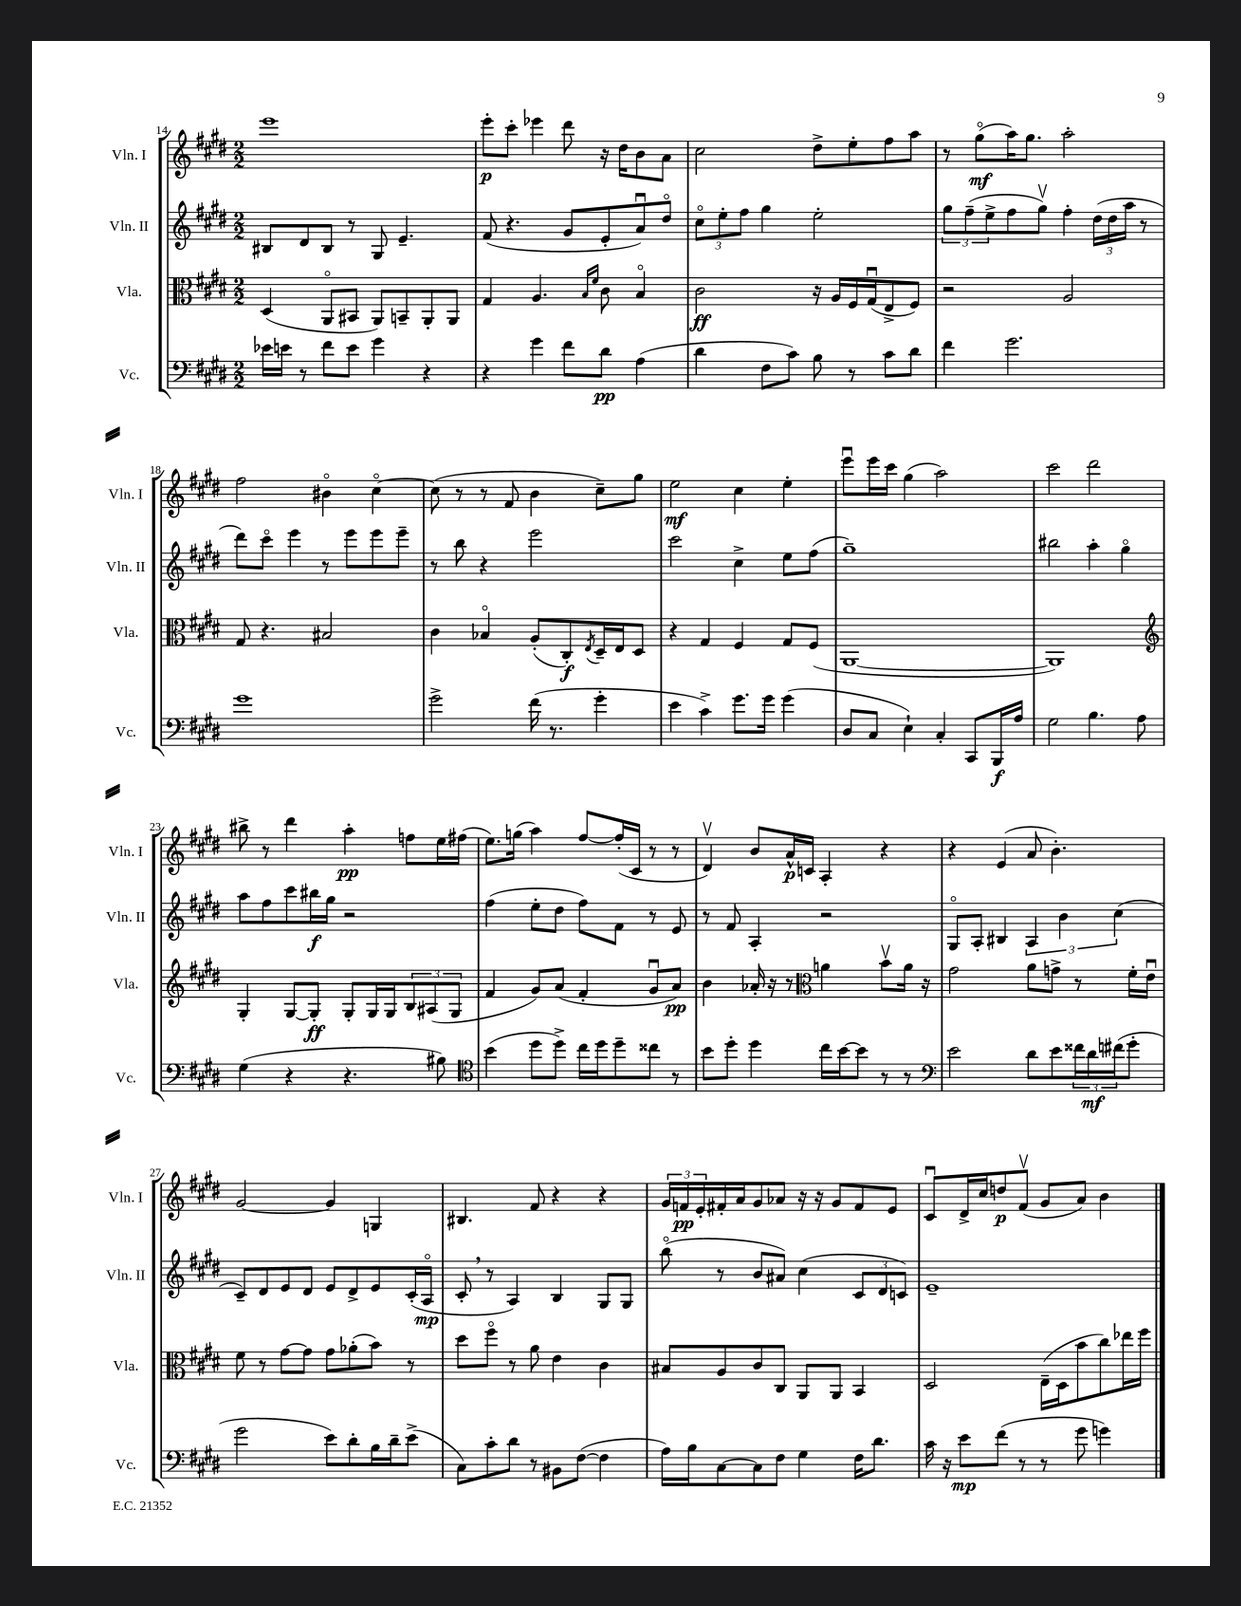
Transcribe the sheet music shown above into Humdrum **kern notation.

**kern	**dynam	**kern	**dynam	**kern	**dynam	**kern	**dynam
*part4	*part4	*part3	*part3	*part2	*part2	*part1	*part1
*staff4	*staff4	*staff3	*staff3	*staff2	*staff2	*staff1	*staff1
*I"Vc.	*	*I"Vla.	*	*I"Vln. II	*	*I"Vln. I	*
*I'Vc.	*	*I'Vla.	*	*I'Vln. II	*	*I'Vln. I	*
*clefF4	*	*clefC3	*	*clefG2	*	*clefG2	*
*k[f#c#g#d#]	*	*k[f#c#g#d#]	*	*k[f#c#g#d#]	*	*k[f#c#g#d#]	*
*M2/2	*	*M2/2	*	*M2/2	*	*M2/2	*
=14	=14	=14	=14	=14	=14	=14	=14
16e-X\LL	.	(4D#/	.	8B#X/L	.	1eee	.
16en\JJ	.	.	.	.	.	.	.
8r	.	.	.	8d#/	.	.	.
8f#\L	.	8AA/L	.	8B#/J	.	.	.
8e\J	.	8BB#X/J	.	8r	.	.	.
4g#\	.	8AA/L)	.	8G#/	.	.	.
.	.	8BBn~/	.	4.e~/	.	.	.
4r	.	8AA'/	.	.	.	.	.
.	.	8AA/J	.	.	.	.	.
=15	=15	=15	=15	=15	=15	=15	=15
4r	.	4G#/	.	(8f#/	.	8eee'\L	p
.	.	.	.	4.r	.	8ccc#'\J	.
4g#\	.	4.A/	.	.	.	4eee-X\	.
8f#\L	.	.	.	8g#/L	.	8ddd#\	.
.	.	16qqB/LL	.	.	.	.	.
.	.	16qqf#/JJ	.	.	.	.	.
8d#\J	pp	8c#\	.	8e'/	.	16r	.
.	.	.	.	.	.	16dd#\KL	.
(4A\	.	4B/	.	8au/)	.	8b\	.
.	.	.	.	8dd#/J	.	8a\J	.
=16	=16	=16	=16	=16	=16	=16	=16
4d#\	.	2c#\	ff	12cc#\L	.	2cc#\	.
.	.	.	.	12ee'\	.	.	.
.	.	.	.	12ff#\J	.	.	.
8F#\L	.	.	.	4gg#\	.	.	.
8c#\J)	.	.	.	.	.	.	.
8B\	.	16r	.	2ee'\	.	8dd#^\L	.
.	.	16A/LL	.	.	.	.	.
8r	.	16F#/	.	.	.	8ee'\	.
.	.	(16G#u/J	.	.	.	.	.
8c#\L	.	8E^/	.	.	.	8ff#\	.
8d#\J	.	8F#/J)	.	.	.	8aa\J	.
=17	=17	=17	=17	=17	=17	=17	=17
4f#\	.	2r	.	12gg#\L	.	8r	.
.	.	.	.	(12ff#~\	.	.	.
.	.	.	.	.	.	(8gg#\L	mf
.	.	.	.	12ee^\	.	.	.
2.g#\	.	.	.	8ff#\	.	16aa\K)	.
.	.	.	.	.	.	8.gg#\J	.
.	.	.	.	8gg#v\J)	.	.	.
.	.	2A/	.	4ff#'\	.	2aa'\	.
.	.	.	.	(24dd#\LL	.	.	.
.	.	.	.	24dd#\	.	.	.
.	.	.	.	24aa\JJ	.	.	.
.	.	.	.	8r	.	.	.
!!LO:LB:g=z
=18	=18	=18	=18	=18	=18	=18	=18
1g#	.	8G#/	.	8ddd#\L)	.	2ff#\	.
.	.	4.r	.	8ccc#\J	.	.	.
.	.	.	.	4eee\	.	.	.
.	.	2B#X/	.	8r	.	4b#X\	.
.	.	.	.	8eee\L	.	.	.
.	.	.	.	8eee\	.	[4cc#\	.
.	.	.	.	8eee~\J	.	.	.
=19	=19	=19	=19	=19	=19	=19	=19
2g#^\	.	4c#\	.	8r	.	(8cc#\]	.
.	.	.	.	8bb\	.	8r	.
.	.	4B-X/	.	4r	.	8r	.
.	.	.	.	.	.	8f#/	.
(16f#\	.	(8A'/L	.	2eee\	.	4b\	.
8.r	.	.	.	.	.	.	.
.	.	8C#'/)	f	.	.	.	.
.	.	8qE/	.	.	.	.	.
4g#'\	.	16D#~/L	.	.	.	8cc#~\L)	.
.	.	16E/J	.	.	.	.	.
.	.	8D#/J	.	.	.	8gg#\J	.
=20	=20	=20	=20	=20	=20	=20	=20
4e\	.	4r	.	2ccc#\	.	2ee\	mf
4c#^\)	.	4G#/	.	.	.	.	.
8.g#\L	.	4F#/	.	4cc#^\	.	4cc#\	.
16g#\Jk	.	.	.	.	.	.	.
(4g#\	.	8G#/L	.	8ee\L	.	4ee'\	.
.	.	(8F#/J	.	(8ff#\J	.	.	.
=21	=21	=21	=21	=21	=21	=21	=21
8D#/L	.	[1AA	.	1gg#~)	.	8eeeu\L	.
8C#/J	.	.	.	.	.	16eee\L	.
.	.	.	.	.	.	16ccc#\JJ	.
4E`\)	.	.	.	.	.	(4gg#\	.
4C#'/	.	.	.	.	.	2aa\)	.
8CC#/L	.	.	.	.	.	.	.
16BBB/L	f	.	.	.	.	.	.
16A/JJ	.	.	.	.	.	.	.
=22	=22	=22	=22	=22	=22	=22	=22
2G#\	.	1AA])	.	2bb#X\	.	2ccc#\	.
4.B\	.	.	.	4aa'\	.	2ddd#\	.
.	.	.	.	4gg#\	.	.	.
8A\	.	.	.	.	.	.	.
!!LO:LB:g=z
=23	=23	=23	=23	=23	=23	=23	=23
*	*	*clefG2	*	*	*	*	*
(4G#\	.	4G#'/	.	8aa\L	.	8bb#X^\	.
.	.	.	.	8ff#\	.	8r	.
4r	.	[8G#/L	.	8ccc#\	.	4ddd#\	.
.	.	8G#'/J]	ff	16bb#X\L	f	.	.
.	.	.	.	16gg#\JJ	.	.	.
4.r	.	8G#'/L	.	2r	.	4aa'\	pp
.	.	16G#/L	.	.	.	.	.
.	.	16G#/J	.	.	.	.	.
.	.	12B/	.	.	.	8ffn\L	.
.	.	(12A#X/	.	.	.	.	.
8B#X\)	.	.	.	.	.	16ee\L	.
.	.	12G#/J	.	.	.	.	.
.	.	.	.	.	.	(16ff#X\JJ	.
=24	=24	=24	=24	=24	=24	=24	=24
*clefC4	*	*	*	*	*	*	*
(4b\	.	4f#/	.	(4ff#\	.	8.ee\L)	.
.	.	.	.	.	.	(16ggn\Jk	.
8dd#\L	.	8g#/L)	.	8ee'\L	.	4aa\)	.
8dd#^\J)	.	(8a/J	.	8dd#\J	.	.	.
16cc#\LL	.	4f#'/	.	8ff#\L)	.	[8ff#/L	.
16dd#\J	.	.	.	.	.	.	.
8dd#~\	.	.	.	8f#\J	.	(16ff#'/L]	.
.	.	.	.	.	.	16c#/JJ	.
8cc##X\J	.	8g#u/L	.	8r	.	8r	.
8r	.	8a/J)	pp	8e/	.	8r	.
=25	=25	=25	=25	=25	=25	=25	=25
8b\L	.	4b\	.	8r	.	4d#v/)	.
8dd#'\J	.	.	.	8f#/	.	.	.
4dd#\	.	16a-X'/	.	4A'/	.	8b/L	.
.	.	16r	.	.	.	.	.
.	.	8r	.	.	.	16a^^/L	p
.	.	.	.	.	.	16cn/JJ	.
*	*	*clefC3	*	*	*	*	*
16cc#\LL	.	4an\	.	2r	.	4A'/	.
[16b\J	.	.	.	.	.	.	.
8b\J]	.	.	.	.	.	.	.
8r	.	8bv\L	.	.	.	4r	.
8r	.	16a\Jk	.	.	.	.	.
.	.	16r	.	.	.	.	.
=26	=26	=26	=26	=26	=26	=26	=26
*clefF4	*	*	*	*	*	*	*
2e\	.	2g#\	.	8G#/L	.	4r	.
.	.	.	.	8A'/J	.	.	.
.	.	.	.	4B#X/	.	(4e/	.
8d#\L	.	8a\L	.	6A/	.	8a/	.
8e\	.	8gn^\J	.	.	.	4.b'\)	.
.	.	.	.	6b\	.	.	.
24f##X\L	.	8r	.	.	.	.	.
24d#\	mf	.	.	.	.	.	.
(24f#X\J	.	.	.	(6cc#\	.	.	.
8g#'\J	.	16f#'\LL	.	.	.	.	.
.	.	16eu\JJ	.	.	.	.	.
!!LO:LB:g=z
=27	=27	=27	=27	=27	=27	=27	=27
2g#\	.	8f#\	.	8c#~/L)	.	[2g#/	.
.	.	8r	.	8d#/	.	.	.
.	.	[8g#\L	.	8e/	.	.	.
.	.	8g#\J]	.	8d#/J	.	.	.
8e\L)	.	8g#\L	.	8e/L	.	4g#/]	.
8d#'\	.	(8a-X'\	.	8d#^/	.	.	.
16B\L	.	8b\J)	.	8e/	.	4Gn/	.
16d#~\J	.	.	.	.	.	.	.
(8e^\J	.	8r	.	(16c#'/L	.	.	.
.	.	.	.	16A/JJ	mp	.	.
=28	=28	=28	=28	=28	=28	=28	=28
8C#\L)	.	8dd#\L	.	8c#',/	.	4.B#X/	.
8c#'\	.	8ff#\J	.	8r	.	.	.
8d#\J	.	8r	.	4A/)	.	.	.
8r	.	8a\	.	.	.	8f#/	.
8BB#X\L	.	4e\	.	4B/	.	4r	.
([8F#\J	.	.	.	.	.	.	.
4F#\]	.	4c#\	.	8G#/L	.	4r	.
.	.	.	.	8G#/J	.	.	.
=29	=29	=29	=29	=29	=29	=29	=29
16A\LL)	.	8B#X/L	.	(8bb\	.	24g#/LL	.
.	.	.	.	.	.	24fn/	pp
16B\J	.	.	.	.	.	.	.
.	.	.	.	.	.	24e'/	.
[8C#\	.	8A/	.	8r	.	16f#X'/	.
.	.	.	.	.	.	16a/J	.
8C#\]	.	8c#/	.	8b/L	.	8g#/	.
8F#\J	.	8C#/J	.	8a#X/J)	.	8a-X/J	.
4G#\	.	8AA/L	.	(4cc#\	.	16r	.
.	.	.	.	.	.	16r	.
.	.	8AA/J	.	.	.	8g#/L	.
16F#\KL	.	4BB/	.	12c#/L	.	8f#/	.
8.d#\J	.	.	.	.	.	.	.
.	.	.	.	12d#/	.	.	.
.	.	.	.	.	.	8e/J	.
.	.	.	.	12cn/J)	.	.	.
=30	=30	=30	=30	=30	=30	=30	=30
16c#\	.	2D#/	.	1e~	.	8c#u/L	.
16r	.	.	.	.	.	.	.
8e\L	mp	.	.	.	.	16d#^/L	.
.	.	.	.	.	.	16cc#/J	.
(8f#\J	.	.	.	.	.	8ddn/	p
8r	.	.	.	.	.	(8f#v/J	.
8r	.	(16E~\LL	.	.	.	8g#/L	.
.	.	16D#\J	.	.	.	.	.
8g#\	.	8b\	.	.	.	8a/J)	.
4gn\)	.	8cc#\)	.	.	.	4b\	.
.	.	16ee-X\L	.	.	.	.	.
.	.	16ff#\JJ	.	.	.	.	.
==	==	==	==	==	==	==	==
*-	*-	*-	*-	*-	*-	*-	*-
